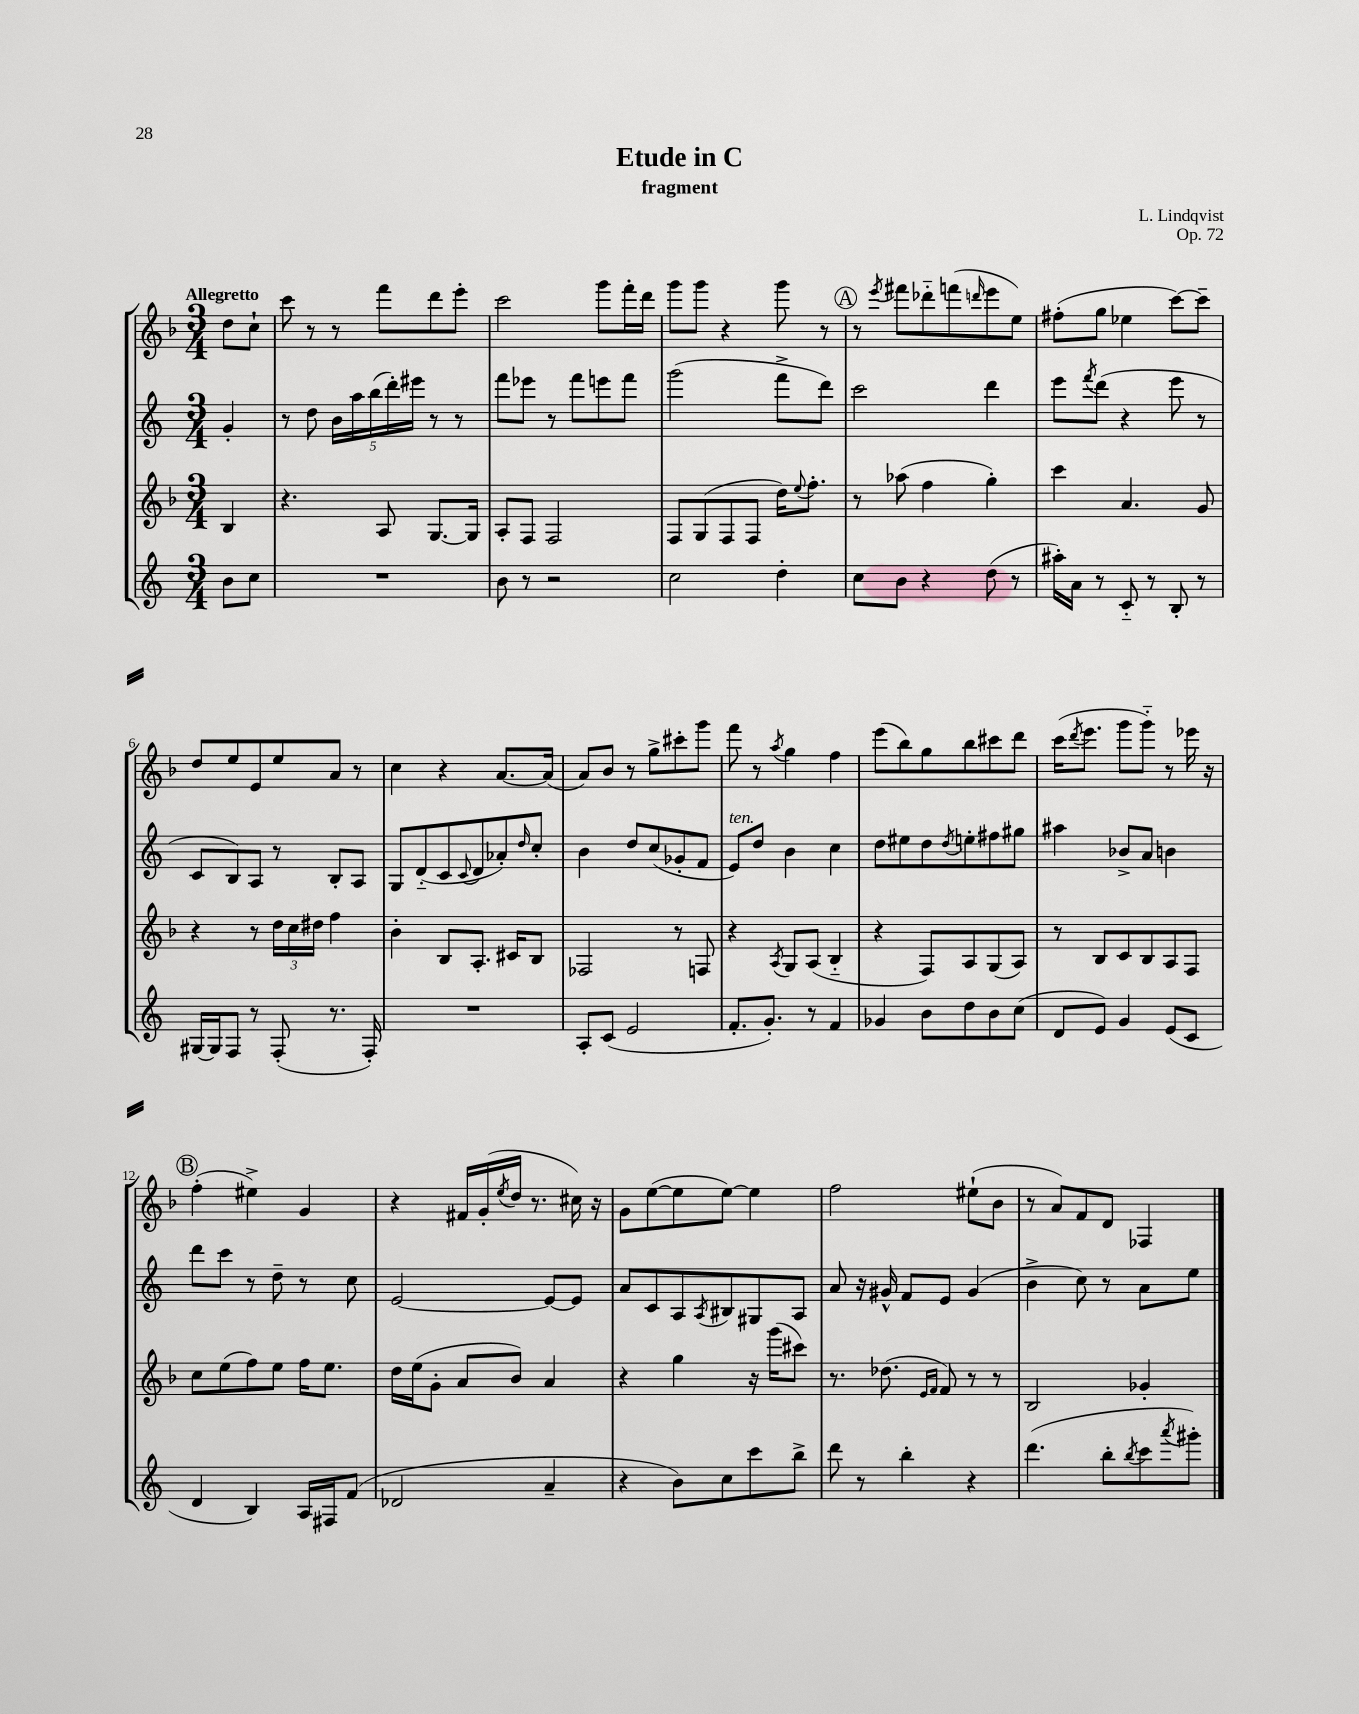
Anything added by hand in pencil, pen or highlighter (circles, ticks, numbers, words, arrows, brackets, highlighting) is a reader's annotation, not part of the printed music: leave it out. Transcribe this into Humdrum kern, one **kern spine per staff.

**kern	**kern	**kern	**kern
*part4	*part3	*part2	*part1
*staff4	*staff3	*staff2	*staff1
*clefG2	*clefG2	*clefG2	*clefG2
*k[]	*k[b-]	*k[]	*k[b-]
*M3/4	*M3/4	*M3/4	*M3/4
=	=	=	=
!	!	!	!LO:TX:a:B:t=Allegretto
8b\L	4B-/	4g'/	8dd\L
8cc\J	.	.	8cc`\J
=1	=1	=1	=1
2.r	4.r	8r	8ccc\
.	.	8dd\	8r
.	.	20b\LL	8r
.	.	20aa\	.
.	.	(20bb\	.
.	8A/	.	8fff\L
.	.	20ddd'\)	.
.	.	20eee#X\JJ	.
.	[8.G/L	8r	8ddd\
.	.	8r	8eee'\J
.	16G/Jk]	.	.
=2	=2	=2	=2
8b\	8A'/L	8fff\L	2ccc\
8r	8F/J	8eee-X\J	.
2r	2F/	8r	.
.	.	8fff\L	.
.	.	8eeen\	8ggg\L
.	.	8fff\J	16fff'\L
.	.	.	16ddd\JJ
=3	=3	=3	=3
2cc\	8F/L	(2ggg\	8ggg\L
.	(8G/	.	8ggg\J
.	8F/	.	4r
.	8F/J	.	.
4dd'\	16dd\KL)	8fff^\L	8ggg\
.	8qqee/	.	.
.	8.ff'\J	.	.
.	.	8ddd\J)	8r
!!LO:REH:place=s1:t=A
=4	=4	=4	=4
8cc\L	8r	2ccc\	8r
.	.	.	8qeee/
8b\J	(8aa-X\	.	8fff#X\L
4r	4ff\	.	8ddd-X\
.	.	.	(8fffn\
.	.	.	16qqdddn/
(8dd\	4gg'\)	4ddd\	8eee\
8r	.	.	8ee\J)
=5	=5	=5	=5
16aa#X'\LL)	4ccc\	8eee\L	(8ff#X'\L
16a\JJ	.	.	.
.	.	8qfff/	.
8r	.	(8ddd\J	8gg\J
8c/	4.a/	4r	4ee-X\
8r	.	.	.
8B'/	.	8eee\	[8ccc\L)
8r	8g/	8r	8ccc~\J]
!!LO:LB:g=z
=6	=6	=6	=6
[16G#X/LL	4r	8c/L	8dd/L
16G#/J]	.	.	.
8F/J	.	8B/)	8ee/
8r	8r	8A/J	8e/
(8F'/	24dd\LL	8r	8ee/
.	24cc\	.	.
.	24dd#X\JJ	.	.
8.r	4ff\	8B'/L	8a/J
.	.	8A/J	8r
16F'/)	.	.	.
=7	=7	=7	=7
2.r	4b-'\	8G/L	4cc\
.	.	(8d/	.
.	8B-/L	8c/	4r
.	.	8qqc/	.
.	8.A'/J	8d/	.
.	.	8a-X'/)	[8.a/L
.	16c#X/KL	.	.
.	.	16qqdd/	.
.	8B-/J	8cc'/J	.
.	.	.	(16a/Jk]
=8	=8	=8	=8
8A'/L	2F-X/	4b\	8a/L)
(8c/J	.	.	8b-/J
2e/	.	8dd/L	8r
.	.	(8cc/	8gg^\L
.	8r	8g-X'/	8ccc#X'\
.	8Fn/	8f/J	8ggg\J
=9	=9	=9	=9
!	!	!LO:TX:a:i:t=ten.	!
8.f'/L	4r	8e/L)	8fff\
.	.	8dd/J	8r
8.g'/J)	.	.	.
.	8qA/	.	8qaa/
.	8G/L	4b\	4gg\
8r	(8A/J	.	.
4f/	4B-/	4cc\	4ff\
=10	=10	=10	=10
4g-X/	4r	8dd\L	(8eee\L
.	.	8ee#X\	8bb-\)
8b\L	8F/L)	8dd\	8gg\
.	.	8qdd/	.
8dd\	8A/	8een'\	8bb-\
8b\	(8G/	8ff#X\	8ccc#X\
(8cc\J	8A/J)	8gg#X\J	8ddd\J
=11	=11	=11	=11
8d/L	8r	4aa#X\	(16ccc\KL
.	.	.	8qddd/
.	.	.	8.eee\J
8e/J)	8B-/L	.	.
4g/	8c/	8b-X^/L	8ggg\L
.	8B-/	8a/J	8ggg\J)
(8e/L	8A/	4bn\	8r
8c/J	8F/J	.	16eee-X\
.	.	.	16r
!!LO:LB:g=z
!!LO:REH:place=s1:t=B
=12	=12	=12	=12
4d/	8cc\L	8ddd\L	(4ff'\
.	(8ee\	8ccc\J	.
4B/)	8ff\)	8r	4ee#X^\)
.	8ee\J	8dd~\	.
16A/LL	16ff\KL	8r	4g/
16F#X/J	8.ee\J	.	.
(8f/J	.	8cc\	.
=13	=13	=13	=13
2d-X/	16dd\LL	[2e/	4r
.	(16ee\J	.	.
.	8g'\J	.	.
.	8a/L	.	16f#X/LL
.	.	.	(16g'/
.	.	.	8qee/
.	8b-/J)	.	16dd/JJ
.	.	.	8.r
4a~/	4a/	8e/L_	.
.	.	8e/J]	16cc#X\)
.	.	.	16r
=14	=14	=14	=14
4r	4r	8a/L	8g\L
.	.	8c/	([8ee\
8b\L)	4gg\	8A/	8ee\]
.	.	8qA/	.
8cc\	.	8B#X/	[8ee\J)
8ccc\	16r	8G#X/	4ee\]
.	(16ggg\KL	.	.
8bb^\J	8ccc#X\J)	8A/J	.
=15	=15	=15	=15
8ddd\	8.r	8a/	2ff\
8r	.	16r	.
.	(8.dd-X\	16g#X^^/	.
4bb'\	.	8f/L	.
.	16qqe/LL	.	.
.	16qqf/JJ	.	.
.	8f/)	8e/J	.
4r	8r	(4g#/	(8ee#X`\L
.	8r	.	8b-\J
=16	=16	=16	=16
(4.ddd\	2B-/	4b^\	8r
.	.	.	8a/L)
.	.	8cc\)	8f/
8bb'\L	.	8r	8d/J
8qbb/	.	.	.
8ccc\	4g-X'/	8a\L	4F-X/
8qaaa/	.	.	.
8ggg#X'\J)	.	8ee\J	.
==	==	==	==
*-	*-	*-	*-
